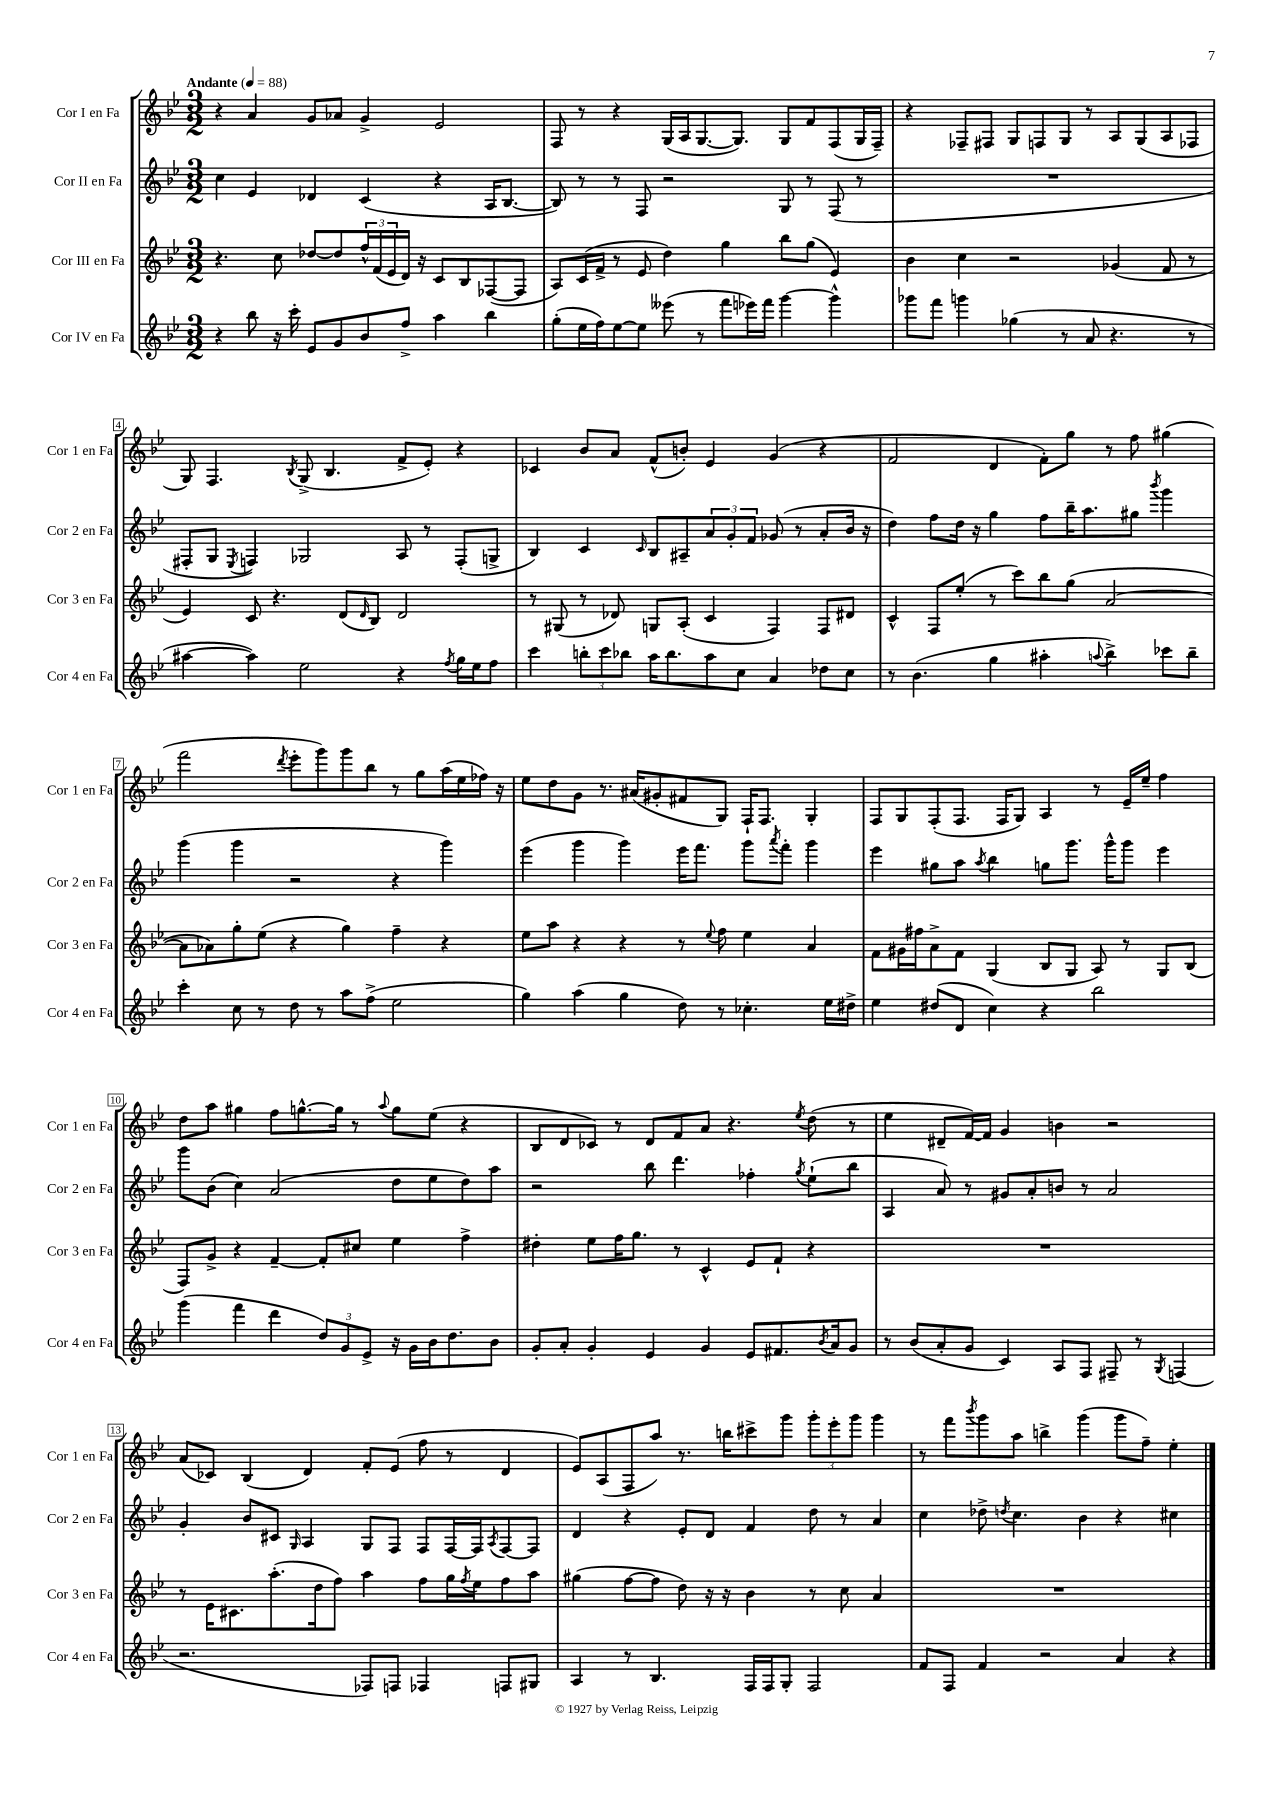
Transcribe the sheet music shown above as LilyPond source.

<<
\new StaffGroup <<
\new Staff = "s0" \with { instrumentName = "Cor I en Fa" shortInstrumentName = "Cor 1 en Fa" } {
    \clef treble \key bes \major \numericTimeSignature \time 3/2 \tempo "Andante" 4 = 88
    r4 a'4 g'8 aes'8 g'4-> ees'2 |
    f8 r8 r4 g16( a16 g8.~ g8.) g8 f'8 f8( g16 f16--) |
    r4 fes8-- fis8 g8 f8 g8 r8 a8 g8( a8 fes8 |
    g8) f4. \acciaccatura { bes8 } g8->( bes4. f'8-> ees'8-.) r4 |
    ces'4 bes'8 a'8 f'8-^( b'8-.) ees'4 g'4( r4 |
    f'2 d'4 f'8-.) g''8 r8 f''8 gis''4( |
    f'''2 \acciaccatura { d'''8 } ees'''8-. g'''8) g'''8 bes''8 r8 g''8 a''16( ees''16 fes''16) r16 |
    ees''8 d''8 g'8 r8. ais'16( gis'8-. fis'8 g8) f16-! f8. g4-. |
    f8 g8 f8-.( f8. f16 g8) a4 r8 ees'16-- ees''16-- f''4 |
    d''8 a''8 gis''4 f''8 g''8.~-^ g''16 r8 \appoggiatura { a''8 } g''8 ees''8( r4 |
    bes8 d'8 ces'8) r8 d'8 f'8 a'8 r4. \acciaccatura { ees''8 } d''8( r8 |
    ees''4 dis'8-- f'16~) f'16 g'4 b'4 r2 |
    a'8( ces'8) bes4( d'4) f'8-. ees'8( f''8 r8 d'4 |
    ees'8) a8( f8 a''8) r8. b''16 cis'''8-> g'''8 \tuplet 3/2 { g'''8-. ees'''8-. g'''8 } g'''4 |
    r8 f'''8 \acciaccatura { bes'''8 } g'''8 a''8 b''4-> g'''4( g'''8 f''8--) ees''4-. \bar "|." |
}
\new Staff = "s1" \with { instrumentName = "Cor II en Fa" shortInstrumentName = "Cor 2 en Fa" } {
    \clef treble \key bes \major \numericTimeSignature \time 3/2
    c''4 ees'4 des'4 c'4( r4 a16 bes8.~ |
    bes8) r8 r8 f8 r2 g8 r8 f8( r8 |
    R1. |
    fis8-. g8 \acciaccatura { ees8 } f4) ges2 a8 r8 f8-.( g8-> |
    bes4) c'4 \grace { c'16 } bes8 ais8-- \tuplet 3/2 { a'8 g'8-. f'8 } ges'8( r8 a'8-. bes'16 r16 |
    d''4) f''8 d''16 r16 g''4 f''8 bes''16-- a''8. gis''8 \acciaccatura { bes'''8 } g'''4 |
    g'''4( g'''4 r2 r4 g'''4) |
    ees'''4( g'''4 g'''4) ees'''16 f'''8. g'''8 \acciaccatura { a'''8 } f'''8-. g'''4 |
    ees'''4 gis''8 a''8 \acciaccatura { a''8 } bes''4 g''8 g'''8. g'''16-^ g'''8 ees'''4 |
    g'''8 bes'8( c''4) a'2( d''8 ees''8 d''8) a''8 |
    r2 bes''8 d'''4. fes''4-. \acciaccatura { g''8 } ees''8-!( bes''8 |
    a4 a'8) r8 gis'8 a'8-. b'8 r8 a'2 |
    g'4-. bes'8 cis'8 \grace { g16 } a4 g8 f8 f8 f16~ f16 \acciaccatura { a8 } f8~ f8 |
    d'4 r4 ees'8-. d'8 f'4 d''8 r8 a'4 |
    c''4 des''8-> \acciaccatura { d''8 } c''4. bes'4 r4 cis''4 \bar "|." |
}
\new Staff = "s2" \with { instrumentName = "Cor III en Fa" shortInstrumentName = "Cor 3 en Fa" } {
    \clef treble \key bes \major \numericTimeSignature \time 3/2
    r4. c''8 des''8~ des''8 \tuplet 3/2 { f''16-^ f'16( ees'16 } d'16) r16 c'8 bes8 fes8~( fes8 |
    a8) c'16( f'16-> r8 ees'8 d''4) g''4 bes''8 g''8( ees'4) |
    bes'4 c''4 r2 ges'4( f'8 r8 |
    ees'4) c'8 r4. d'8( \grace { d'16 } bes8) d'2 |
    r8 gis8( r8 des'8) g8 a8-.( c'4 f4) f8 dis'8 |
    c'4-^ f8 ees''8-.( r8 c'''8) bes''8 g''8( a'2~ |
    a'8 aes'8) g''8-. ees''8( r4 g''4) f''4-- r4 |
    ees''8 a''8 r4 r4 r8 \appoggiatura { ees''8 } f''8 ees''4 a'4 |
    f'8 gis'16 fis''16 a'8-> f'8 g4( bes8 g8 a8) r8 g8 bes8( |
    f8) g'8-> r4 f'4~-- f'8-. cis''8 ees''4 f''4-> |
    dis''4-. ees''8 f''16 g''8. r8 c'4-^ ees'8 f'8-! r4 |
    R1. |
    r8 ees'16 cis'8. a''8.-.( d''16 f''8) a''4 f''8 g''16 \acciaccatura { f''8 } ees''16 f''8 a''8 |
    gis''4( f''8~ f''8 d''8) r16 r16 bes'4 r8 c''8 a'4 |
    R1. \bar "|." |
}
\new Staff = "s3" \with { instrumentName = "Cor IV en Fa" shortInstrumentName = "Cor 4 en Fa" } {
    \clef treble \key bes \major \numericTimeSignature \time 3/2
    r4 bes''8 r16 c'''16-. ees'8 g'8 bes'8 f''8-> a''4 bes''4 |
    g''8-.( ees''16 f''16) ees''8~ ees''8 eeses'''8( r8 f'''8 ees'''16) f'''16 g'''4~ g'''4-^ |
    ges'''8 f'''8 g'''4 ges''4( r8 a'8 r4. r8 |
    ais''4~ ais''4) ees''2 r4 \acciaccatura { f''8 } g''16 ees''16 f''8 |
    c'''4 \tuplet 3/2 { b''8-. c'''8 bes''8 } a''16 bes''8. a''8 c''8 a'4 des''8 c''8 |
    r8 bes'4.( g''4 ais''4-. \appoggiatura { a''8 } bes''4->) ces'''8 bes''8-- |
    c'''4-. c''8 r8 d''8 r8 a''8 f''8->( ees''2 |
    g''4) a''4( g''4 d''8) r8 ces''4.-. ees''16 dis''16-> |
    ees''4 dis''8( d'8 c''4) r4 bes''2 |
    g'''4( f'''4 d'''4 \tuplet 3/2 { d''8) g'8 ees'8-> } r16 g'16 bes'16 d''8. bes'8 |
    g'8-. a'8-. g'4-. ees'4 g'4 ees'8 fis'8. \acciaccatura { bes'8 } a'16 g'8 |
    r8 bes'8( a'8-. g'8 c'4) a8 f8 fis8-- r8 \acciaccatura { g8 } f4( |
    r2. fes8) f8 fes4 f8 gis8 |
    a4 r8 bes4. f16 f16 g8-. f2 |
    f'8 f8 f'4 r2 a'4 r4 \bar "|." |
}
>>
>>
\layout { \context { \Score \override BarNumber.stencil = #(make-stencil-boxer 0.1 0.3 ly:text-interface::print) } }
